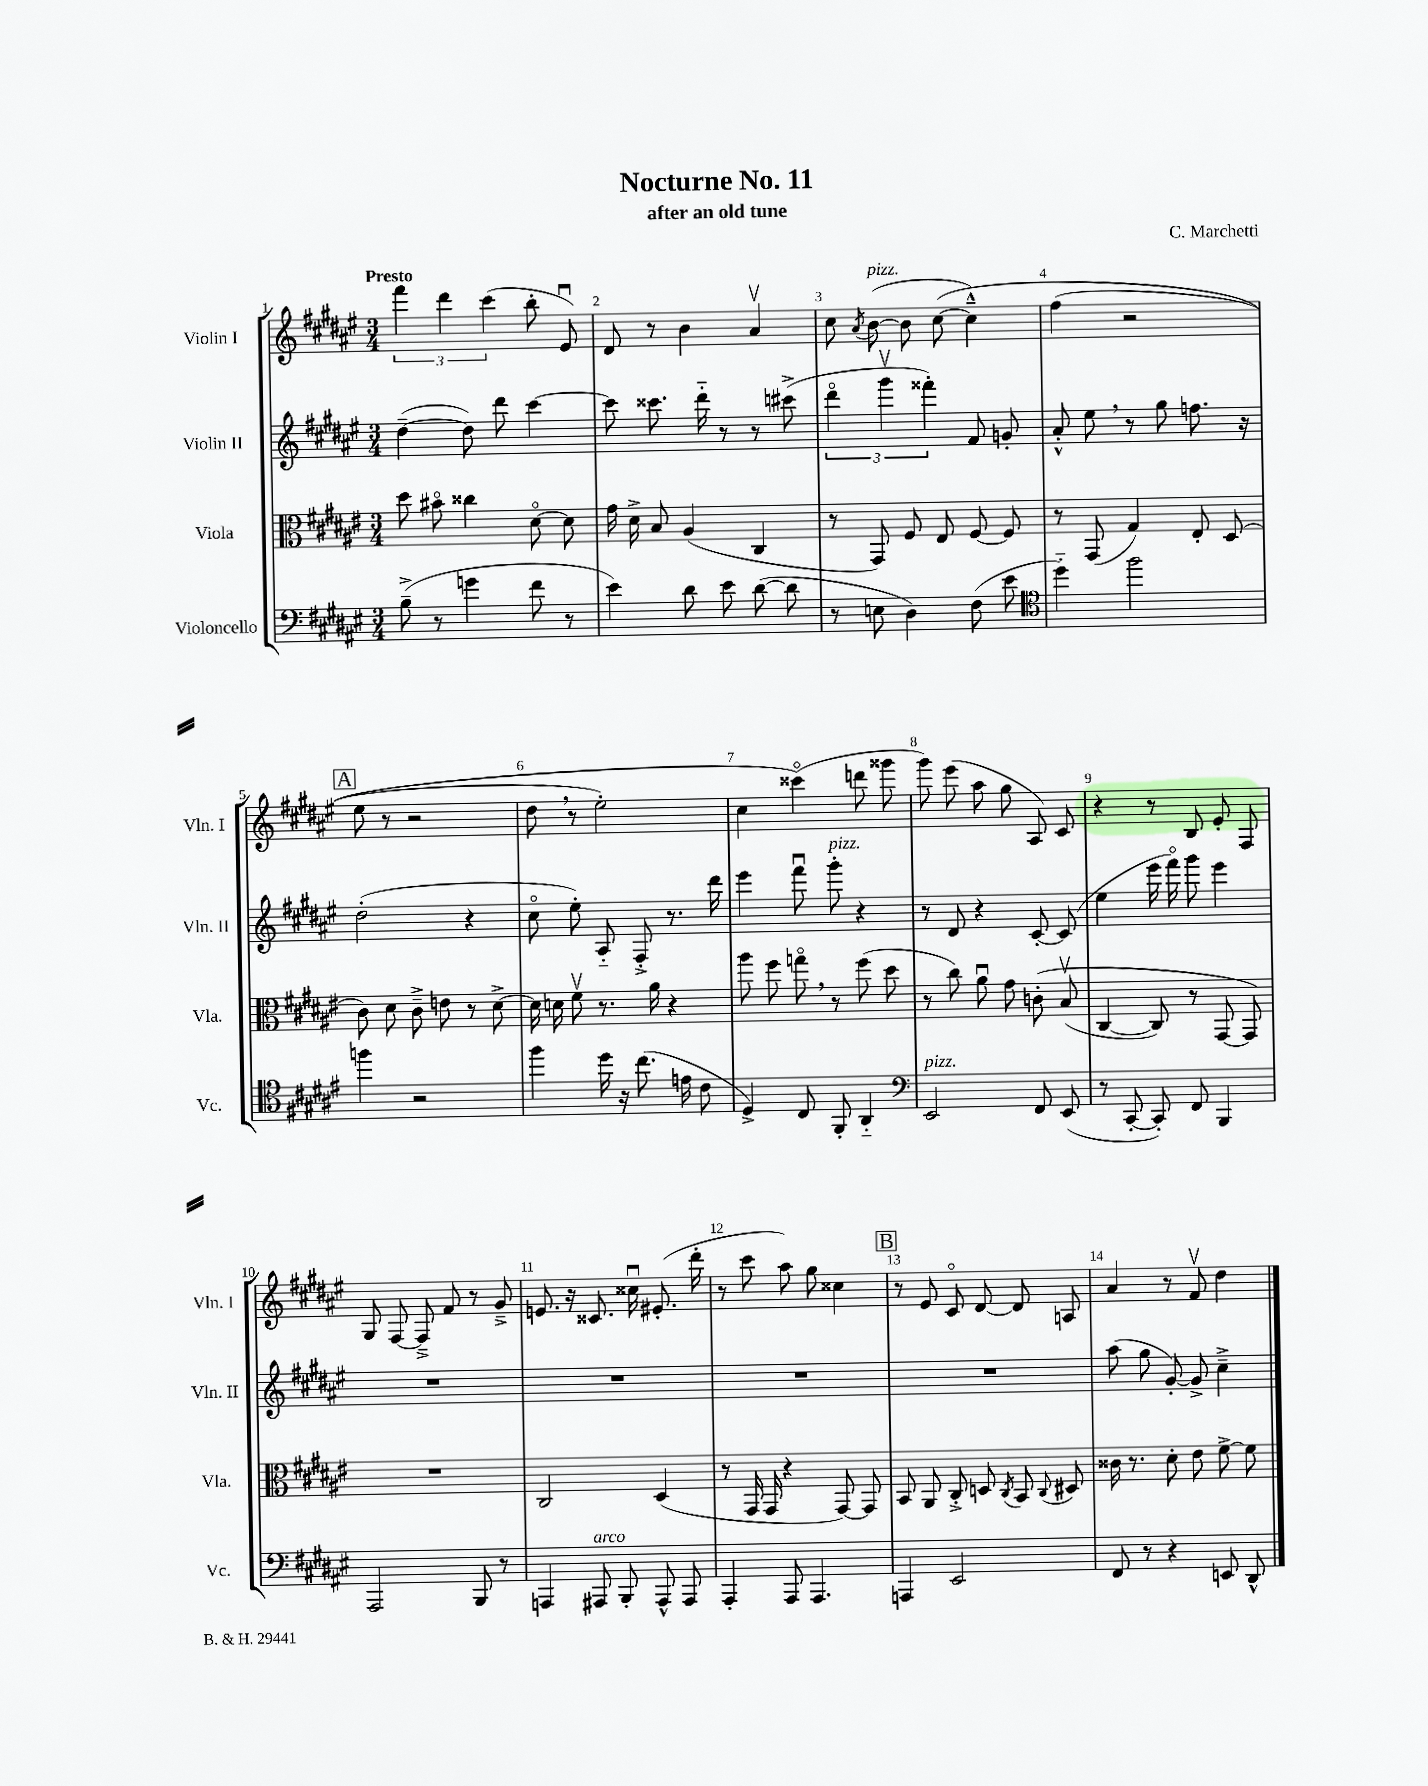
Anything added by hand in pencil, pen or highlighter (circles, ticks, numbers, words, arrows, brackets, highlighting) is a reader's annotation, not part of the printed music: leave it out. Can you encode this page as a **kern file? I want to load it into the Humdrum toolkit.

**kern	**kern	**kern	**kern
*staff4	*staff3	*staff2	*staff1
*clefF4	*clefC3	*clefG2	*clefG2
*k[f#c#g#d#a#e#]	*k[f#c#g#d#a#e#]	*k[f#c#g#d#a#e#]	*k[f#c#g#d#a#e#]
*M3/4	*M3/4	*M3/4	*M3/4
(8B~^\	8dd#\	([4dd#~\	6fff#\
8r	8b#o\	.	.
.	.	.	6ddd#\
4g\	4cc##\	8dd#\])	.
.	.	.	(6ccc#\
.	.	8ddd#\	.
8f#\	[8d#o\	[4ccc#\	8bb'\
8r	8d#\]	.	8e#u/)
=	=	=	=
4e#\)	16g#\	8ccc#\]	8d#/
.	16d#^\	.	.
.	8B/	8.ccc##\	8r
8d#\	(4A#/	.	4b\
.	.	16ddd#'~\	.
8e#\	.	8r	.
([8d#\	4C#/	8r	4a#v/
8d#\]	.	(8ccc#^\	.
=	=	=	=
8r	8r	6ddd#o\	8cc#\
.	.	.	8qa#/
8E\	8GG#/)	.	([8b\
.	.	6ggg#v\	.
4D#\)	8F#/	.	8b\]
.	.	6fff##'\)	.
.	8E#/	.	&([8cc#\
(8F#\	[8F#/	8f#/	4cc#~^^\])
8e#\	8F#/]	8g'/	.
=	=	=	=
*clefC4	*	*	*
4dd#'~\)	8r	8a#'^^/	(4ff#\
.	(8GG#/	8ee#\	.
2ff#\	4G#/)	8r	2r
.	.	8gg#\	.
.	8E#'/	8.ff\	.
.	(8D#/	.	.
.	.	16r	.
=	=	=	=
4ff\	8c#\)	(2dd#'\	8ee#\
.	8d#\	.	8r
2r	8c#~^\	.	2r
.	8e\	.	.
.	8r	4r	.
.	[8d#^\	.	.
=	=	=	=
4ff#\	16d#\]	8cc#o\	8dd#\
.	16d\	.	.
.	8f#v\	8ee#'\)	8r
16dd#\	8.r	8A#'~/	2ee#'\)
16r	.	.	.
(8.cc#\	.	8F#'^/	.
.	16a#\	.	.
.	4r	8.r	.
16e\	.	.	.
8c#\	.	.	.
.	.	16ddd#\	.
=	=	=	=
4D#^/)	8aa#\	4eee#\	4cc#\
.	8ff#\	.	.
8C#/	8ggo\	8fff#u\	(4ccc##o\&)
8FF#'/	8r	8ggg#'\	.
4AA#'~/	(8ff#\	4r	8ddd\
.	8dd#\	.	8ggg##\
=	=	=	=
*clefF4	*	*	*
2EE#/	8r	8r	8ggg#\)
.	8cc#\)	8d#/	(8eee#\
.	8a#u\	4r	8aa#\
.	8g#\	.	8gg#\
8FF#/	&(8c'\	[8c#'/	8A#/)
(8EE#/	(8Bv/	(8c#/]	8c#/
=	=	=	=
8r	[4C#/	4ee#\	4r
[8CC#'/	.	.	.
8CC#'/])	8C#/])	16eee#\	8r
.	.	16fff#o\)	.
8FF#/	8r	8ggg#\	8B/
4BBB/	[8GG#/	4eee#\	8e#'/
.	8GG#/]&)	.	8F#/
=	=	=	=
2AAA#/	2.r	2.r	8G#/
.	.	.	[8F#/
.	.	.	8F#~^/]
.	.	.	8f#/
8BBB/	.	.	8r
8r	.	.	8g#~^/
=	=	=	=
4AAA/	2C#/	2.r	8.e/
.	.	.	16r
8AAA#/	.	.	8.c##/
8BBB'/	.	.	.
.	.	.	16cc##u\
8AAA#^^/	(4D#/	.	(8.e#'/
8AAA#/	.	.	.
.	.	.	16ddd#'\
=	=	=	=
4AAA#'/	8r	2.r	8r
.	16GG#/	.	8ccc#\
.	16GG#/	.	.
8AAA#/	4r	.	8aa#\)
4.AAA#/	.	.	8gg#\
.	[8GG#/)	.	4cc##\
.	8GG#/]	.	.
=	=	=	=
4AAA/	8BB/	2.r	8r
.	8AA#/	.	8e#/
2EE#/	8C#'^/	.	8c#o/
.	8D/	.	[8d#/
.	8qC#/	.	.
.	8BB/	.	8d#/]
.	8qqC#/	.	.
.	8D#/	.	8A/
=	=	=	=
8FF#/	16c##\	(8aa#\	4a#/
.	8.r	.	.
8r	.	8gg#\	.
4r	8d#'\	[8g#'/)	8r
.	8e#\	8g#^/]	8f#v/
8EE/	[8f#^\	4cc#~^\	4dd#\
8DD#^^/	8f#\]	.	.
==	==	==	==
*-	*-	*-	*-
